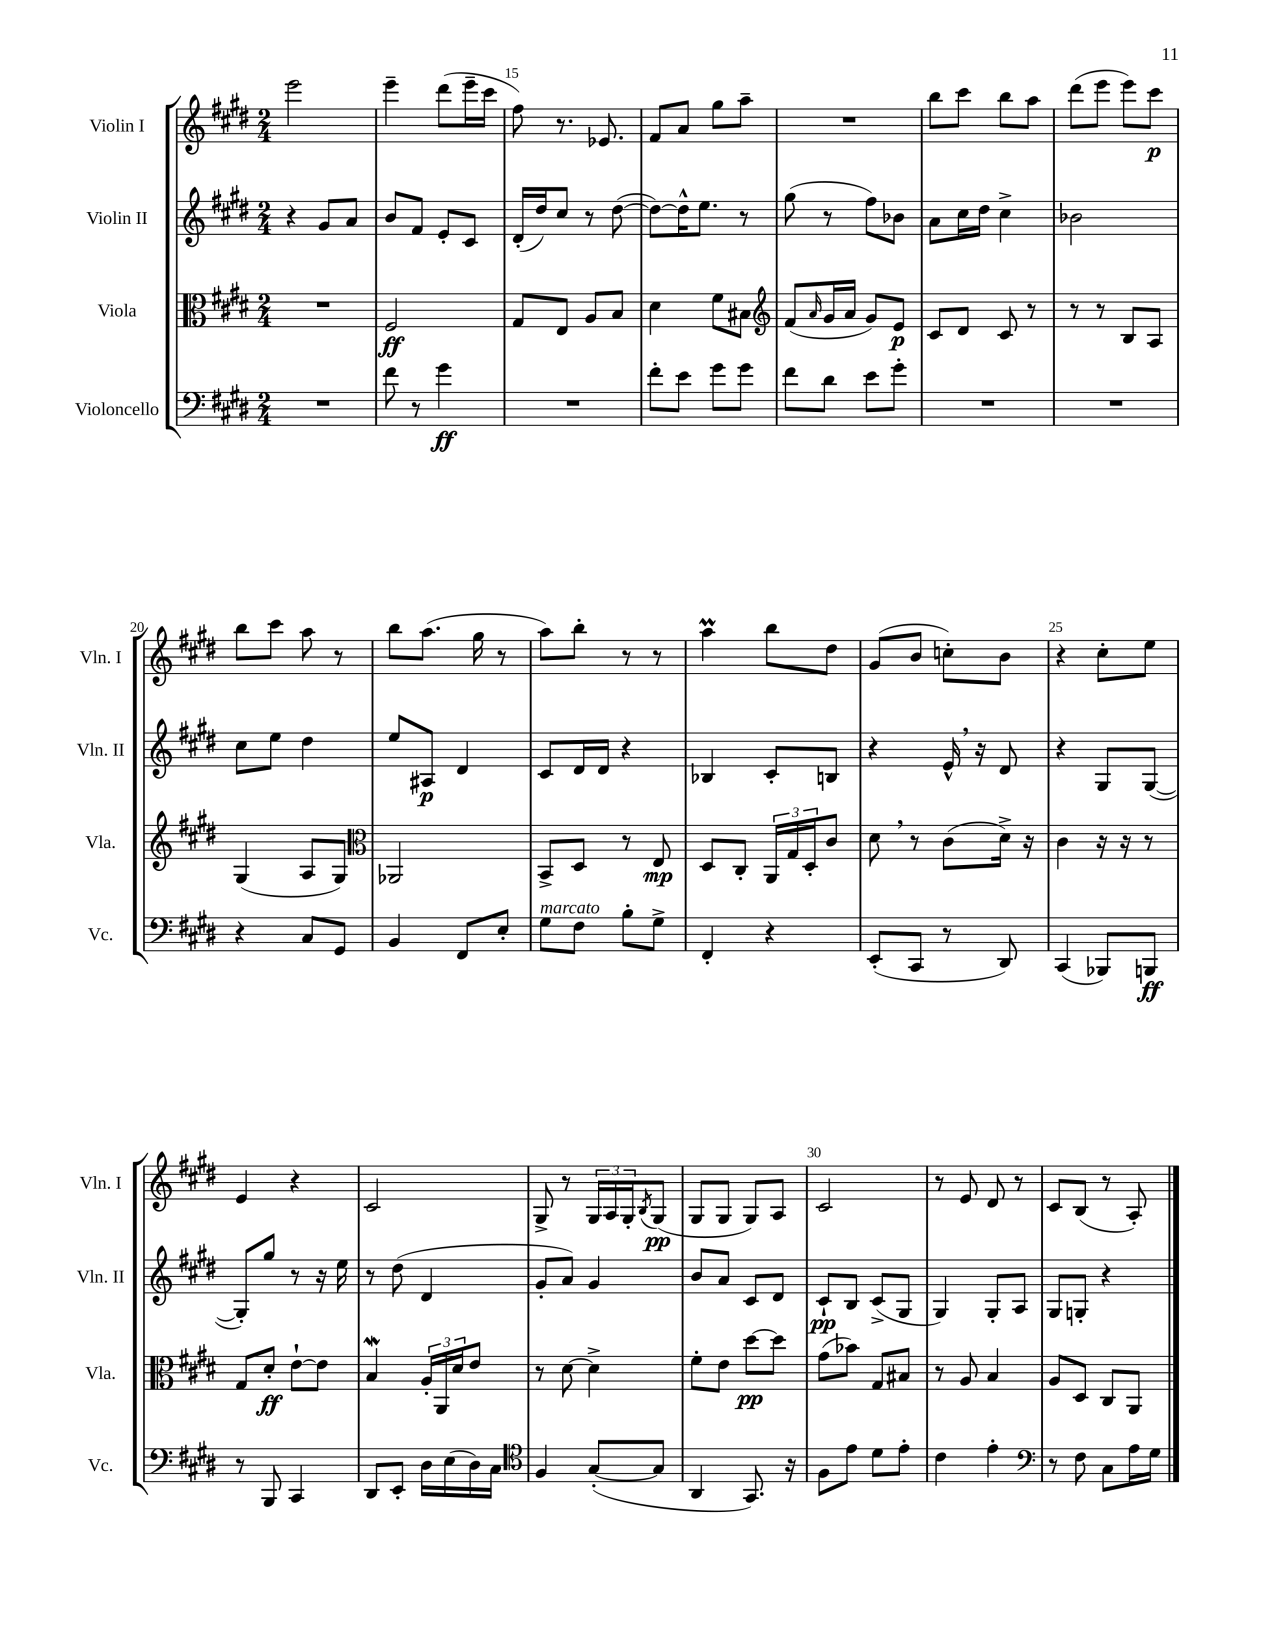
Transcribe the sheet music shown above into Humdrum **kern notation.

**kern	**dynam	**kern	**dynam	**kern	**dynam	**kern	**dynam
*part4	*part4	*part3	*part3	*part2	*part2	*part1	*part1
*staff4	*staff4	*staff3	*staff3	*staff2	*staff2	*staff1	*staff1
*I"Violoncello	*	*I"Viola	*	*I"Violin II	*	*I"Violin I	*
*I'Vc.	*	*I'Vla.	*	*I'Vln. II	*	*I'Vln. I	*
*clefF4	*	*clefC3	*	*clefG2	*	*clefG2	*
*k[f#c#g#d#]	*	*k[f#c#g#d#]	*	*k[f#c#g#d#]	*	*k[f#c#g#d#]	*
*M2/4	*	*M2/4	*	*M2/4	*	*M2/4	*
=13	=13	=13	=13	=13	=13	=13	=13
2r	.	2r	.	4r	.	2eee\	.
.	.	.	.	8g#/L	.	.	.
.	.	.	.	8a/J	.	.	.
=14	=14	=14	=14	=14	=14	=14	=14
8f#\	.	2F#/	ff	8b/L	.	4eee~\	.
8r	.	.	.	8f#/J	.	.	.
4g#\	ff	.	.	8e'/L	.	(8ddd#\L	.
.	.	.	.	8c#/J	.	16eee~\L	.
.	.	.	.	.	.	16ccc#\JJ	.
=15	=15	=15	=15	=15	=15	=15	=15
2r	.	8G#/L	.	(16d#'/LL	.	8ff#\)	.
.	.	.	.	16dd#/J)	.	.	.
.	.	8E/J	.	8cc#/J	.	8.r	.
.	.	8A/L	.	8r	.	.	.
.	.	.	.	.	.	8.e-X/	.
.	.	8B/J	.	([8dd#\	.	.	.
=16	=16	=16	=16	=16	=16	=16	=16
8f#'\L	.	4d#\	.	8dd#\L_)	.	8f#/L	.
8e\J	.	.	.	16dd#^^\K]	.	8a/J	.
.	.	.	.	8.ee\J	.	.	.
8g#\L	.	8f#\L	.	.	.	8gg#\L	.
8g#\J	.	8B#X\J	.	8r	.	8aa~\J	.
=17	=17	=17	=17	=17	=17	=17	=17
*	*	*clefG2	*	*	*	*	*
8f#\L	.	(8f#/L	.	(8gg#\	.	2r	.
.	.	16qqa/	.	.	.	.	.
8d#\J	.	16g#/L	.	8r	.	.	.
.	.	16a/JJ	.	.	.	.	.
8e\L	.	8g#/L)	.	8ff#\L)	.	.	.
8g#'\J	.	8e/J	p	8b-X\J	.	.	.
=18	=18	=18	=18	=18	=18	=18	=18
2r	.	8c#/L	.	8a\L	.	8bb\L	.
.	.	8d#/J	.	16cc#\L	.	8ccc#\J	.
.	.	.	.	16dd#\JJ	.	.	.
.	.	8c#/	.	4cc#^\	.	8bb\L	.
.	.	8r	.	.	.	8aa\J	.
=19	=19	=19	=19	=19	=19	=19	=19
2r	.	8r	.	2b-X\	.	(8ddd#\L	.
.	.	8r	.	.	.	8eee\J	.
.	.	8B/L	.	.	.	8eee\L)	.
.	.	8A/J	.	.	.	8ccc#\J	p
!!LO:LB:g=z
=20	=20	=20	=20	=20	=20	=20	=20
4r	.	(4G#/	.	8cc#\L	.	8bb\L	.
.	.	.	.	8ee\J	.	8ccc#\J	.
8C#/L	.	8A/L	.	4dd#\	.	8aa\	.
8GG#/J	.	8G#/J)	.	.	.	8r	.
=21	=21	=21	=21	=21	=21	=21	=21
*	*	*clefC3	*	*	*	*	*
4BB/	.	2AA-X/	.	8ee/L	.	8bb\L	.
.	.	.	.	8A#X/J	p	(8.aa\J	.
8FF#/L	.	.	.	4d#/	.	.	.
.	.	.	.	.	.	16gg#\	.
8E'/J	.	.	.	.	.	8r	.
=22	=22	=22	=22	=22	=22	=22	=22
!LO:TX:a:i:t=marcato	!	!	!	!	!	!	!
8G#\L	.	8BB^/L	.	8c#/L	.	8aa\L)	.
8F#\J	.	8D#/J	.	16d#/L	.	8bb'\J	.
.	.	.	.	16d#/JJ	.	.	.
8B'\L	.	8r	.	4r	.	8r	.
8G#^\J	.	8E/	mp	.	.	8r	.
=23	=23	=23	=23	=23	=23	=23	=23
4FF#'/	.	8D#/L	.	4B-X/	.	4aaM\	.
.	.	8C#'/J	.	.	.	.	.
4r	.	24AA/LL	.	8c#'/L	.	8bb\L	.
.	.	24G#/	.	.	.	.	.
.	.	24D#'/J	.	.	.	.	.
.	.	8c#/J	.	8Bn/J	.	8dd#\J	.
=24	=24	=24	=24	=24	=24	=24	=24
(8EE'/L	.	8d#,\	.	4r	.	(8g#/L	.
8CC#/J	.	8r	.	.	.	8b/J	.
8r	.	(8c#\L	.	16e^^,/	.	8ccn'\L)	.
.	.	.	.	16r	.	.	.
8DD#/)	.	16d#^\Jk)	.	8d#/	.	8b\J	.
.	.	16r	.	.	.	.	.
=25	=25	=25	=25	=25	=25	=25	=25
(4CC#/	.	4c#\	.	4r	.	4r	.
8BBB-X/L)	.	16r	.	8G#/L	.	8cc#'\L	.
.	.	16r	.	.	.	.	.
8BBBn/J	ff	8r	.	([8G#/J	.	8ee\J	.
!!LO:LB:g=z
=26	=26	=26	=26	=26	=26	=26	=26
8r	.	8G#/L	.	8G#'/L])	.	4e/	.
8BBB/	.	8d#'/J	ff	8gg#/J	.	.	.
4CC#/	.	[8e`\L	.	8r	.	4r	.
.	.	8e\J]	.	16r	.	.	.
.	.	.	.	16ee\	.	.	.
=27	=27	=27	=27	=27	=27	=27	=27
8DD#/L	.	4BW/	.	8r	.	2c#/	.
8EE'/J	.	.	.	(8dd#\	.	.	.
16D#\LL	.	24A'/LL	.	4d#/	.	.	.
.	.	24AA/	.	.	.	.	.
(16E\	.	.	.	.	.	.	.
.	.	24d#/J	.	.	.	.	.
16D#\)	.	8e/J	.	.	.	.	.
16C#\JJ	.	.	.	.	.	.	.
=28	=28	=28	=28	=28	=28	=28	=28
*clefC4	*	*	*	*	*	*	*
4F#/	.	8r	.	8g#'/L	.	8G#^/	.
.	.	[8d#\	.	8a/J)	.	8r	.
([8G#'/L	.	4d#^\]	.	4g#/	.	24G#/LL	.
.	.	.	.	.	.	24A/	.
.	.	.	.	.	.	24G#'/J	.
.	.	.	.	.	.	8qB/	.
8G#/J]	.	.	.	.	.	(8G#/J	pp
=29	=29	=29	=29	=29	=29	=29	=29
4AA/	.	8f#'\L	.	8b/L	.	8G#/L	.
.	.	8e\J	.	8a/J	.	8G#/J	.
8.GG#/)	.	[8dd#\L	pp	8c#/L	.	8G#/L)	.
.	.	8dd#\J]	.	8d#/J	.	8A/J	.
16r	.	.	.	.	.	.	.
=30	=30	=30	=30	=30	=30	=30	=30
8F#\L	.	(8g#\L	.	8c#`/L	pp	2c#/	.
8e\J	.	8b-X\J)	.	8B/J	.	.	.
8d#\L	.	8G#/L	.	(8c#^/L	.	.	.
8e'\J	.	8B#X/J	.	8G#/J	.	.	.
=31	=31	=31	=31	=31	=31	=31	=31
4c#\	.	8r	.	4G#/)	.	8r	.
.	.	8A/	.	.	.	8e/	.
4e'\	.	4B/	.	8G#'/L	.	8d#/	.
.	.	.	.	8A/J	.	8r	.
=32	=32	=32	=32	=32	=32	=32	=32
*clefF4	*	*	*	*	*	*	*
8r	.	8A/L	.	8G#/L	.	8c#/L	.
8F#\	.	8D#/J	.	8Gn'/J	.	(8B/J	.
8C#\L	.	8C#/L	.	4r	.	8r	.
16A\L	.	8AA/J	.	.	.	8A'/)	.
16G#\JJ	.	.	.	.	.	.	.
==	==	==	==	==	==	==	==
*-	*-	*-	*-	*-	*-	*-	*-
